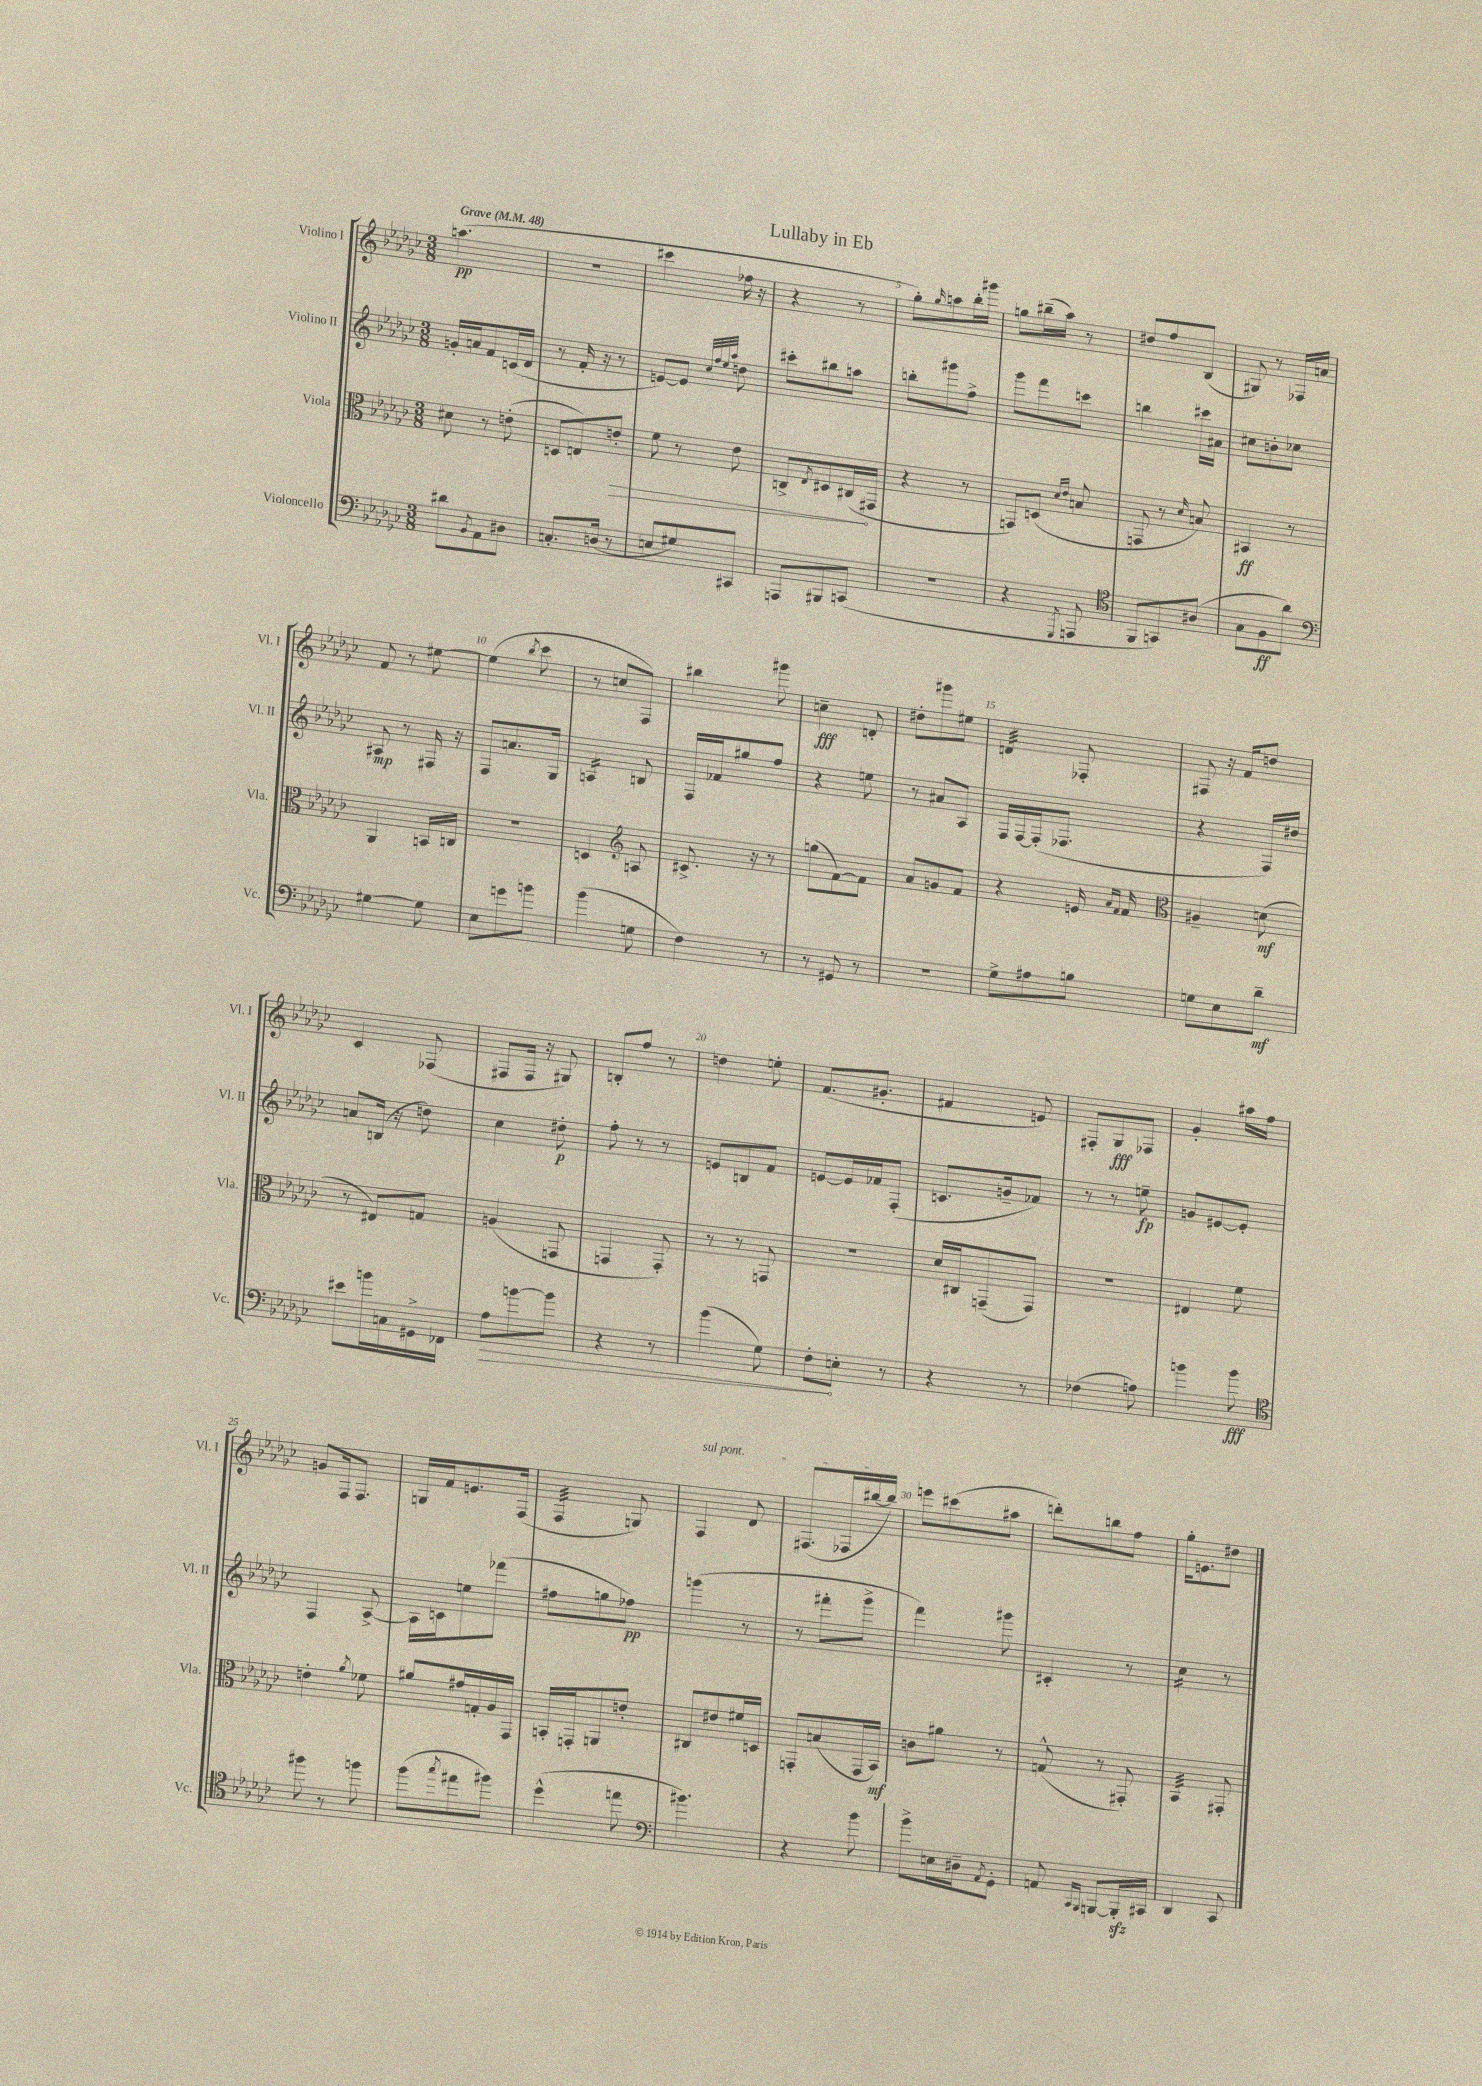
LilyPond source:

\header { title = "Lullaby in Eb" }
<<
\new StaffGroup <<
\new Staff = "s0" \with { instrumentName = "Violino I" shortInstrumentName = "Vl. I" } {
    \clef treble \key ges \major \numericTimeSignature \time 3/8 \tempo "Grave" 4 = 48
    a''4.\pp( |
    R4. |
    cis'''4 fes''16 r16 |
    r4 r8 |
    ges''8-.) \grace { ges''16 } a''8 bes''16-. gis'''16 |
    g''8 bis''16--( aes''16) r8 |
    dis''8 f''8 bes8( |
    gis8) r8 fes16 a'16 |
    f'8 r8 eis''8~ |
    eis''4( \acciaccatura { bes''8 } ces'''8 |
    r8 c''8 f8) |
    bis''4 gis'''8 |
    c''4--\fff d'8-. |
    dis''8-. gis'''8 eis''8 |
    d'4:32 fes8-. |
    fis8 r16 f'16 d''8 |
    ces'4 fes8( |
    fis8 fis16 r16 gis8) |
    b8-. f''8 r8 |
    d''4 e''8-. |
    f'8.( gis'8.-. |
    fis'4 e'8) |
    fis8-. ges8\fff fes8 |
    ges'4-. ais''16 f''16 |
    g'8 f16 f8. |
    g16 f'16 e'8. f16( |
    f4:32 g8) |
    \once \override TextSpanner.bound-details.left.text = \markup { \italic "sul pont." } f4\startTextSpan des'8 |
    fis8.( fes16 bis''16~ bis''16\stopTextSpan) |
    e'''8 cis'''8( ais''8 |
    d'''8-.) b''8 f''8 |
    ges''16-. e'8. dis''8 \bar "|." |
}
\new Staff = "s1" \with { instrumentName = "Violino II" shortInstrumentName = "Vl. II" } {
    \clef treble \key ges \major \numericTimeSignature \time 3/8
    g'16-. a'16 f'8 c'16( des'16 |
    r8 f'16-. r16 r8 |
    e'8~) e'8 \grace { ces''32 f''32 ees''32 aes''32 } d''8 |
    cis'''8-. bis''8 a''8 |
    b''8-. gis'''8 f''8-> |
    ges'''8 f'''8 c'''8 |
    b''4 cis'''16 ais'16 |
    cis''8 b'8-. ces''8 |
    ais8\mp r8 fis16 r16 |
    f8 a'8. ges16 |
    a4:16 b8 |
    f16 fes'16 gis''8 f''8 |
    r4 e''8 |
    r8 ais'8 aes8 |
    f16 f16~ f16-.( fes8. |
    r4 f16) dis''16 |
    a'8 b16( r16 d''8) |
    ces''4 dis''8-.\p |
    f''8-. r8 r8 |
    e'8 b8 f'8 |
    e'8~ e'16 fes'16 f8-.( |
    c'8. g'16-- fes'8) |
    r8 r8 e''8--\fp |
    g'8 eis'8~ eis'8-. |
    f4 aes8~-> |
    aes16 c'16 e''8 fes'''8( |
    fis''8 g''8 fes''8\pp) |
    g'''4( r8 |
    r8 fis'''8-. ges'''8-> |
    f'''4) gis'''8 |
    cis'4-. r8 |
    ces''4:16 r8 \bar "|." |
}
\new Staff = "s2" \with { instrumentName = "Viola" shortInstrumentName = "Vla." } {
    \clef alto \key ges \major \numericTimeSignature \time 3/8
    dis'8 r8 e'8-.( |
    d8 e8) \once \override Hairpin.circled-tip = ##t e'8-.\> |
    f'8 r8 ees'8 |
    c8-> \acciaccatura { ees8 } dis8 cis16\!( gis,16 |
    r4 r8 |
    g,8) d8( \grace { des'16 ees'16 } b8 |
    g,8 r8 \grace { des'16 } b8) |
    bis,4\ff r8 |
    aes,4 b,16 c16 |
    R4. |
    d4 \clef treble a8 |
    cis'8.-> r16 r8 |
    g''8( f'8~) f'8 |
    aes'8 g'8 f'8 |
    r4 e'16 \grace { aes'16 f'16 } f'16 |
    \clef alto ais4-- d'8\mf( |
    r8 eis8) g8 |
    a4( g,8 |
    g,4 g,8-.) |
    r8 r8 g,8 |
    R4. |
    des'16 cis16 g,8--( g,8) |
    R4. |
    eis4 f'8 |
    e'4-. \acciaccatura { aes'8 } fes'8 |
    ais'8 gis'16 g16-. aes16 ges,16 |
    b,16-. g,16-. a,8 e'8-. |
    cis8 eis'8 fis'16 d16 |
    g,8-. b8( g,16 bes,16\mf) |
    c'8 ais'8 r8 |
    g8-^( r8 gis,8-.) |
    bes,4:32 gis,8-. \bar "|." |
}
\new Staff = "s3" \with { instrumentName = "Violoncello" shortInstrumentName = "Vc." } {
    \clef bass \key ges \major \numericTimeSignature \time 3/8
    dis'8 \acciaccatura { bes,8 } aes,8 dis8 |
    c8.-. d16( r8 |
    e8 gis8) cis,8 |
    a,,8 bis,,8 c,8( |
    R4. |
    r4 \acciaccatura { ges,,8 } a,,8 |
    \clef tenor f,8 g,8) ais8( |
    ges8 f8\ff aes'8) |
    \clef bass gis4~ gis8 |
    ees8 g'8 b'8 |
    bes'4( g8 |
    f4) r8 |
    r8 gis,8 r8 |
    R4. |
    ges8-> ais8 b8 |
    g8 ees8 des'8--\mf |
    eis'8 b'16 c16 gis,16-> fes,16 |
    \once \override Hairpin.circled-tip = ##t aes8\> b'8~ b'8 |
    r4 r8 |
    bes'4( ges8) |
    f8-.\! e8-. r8 |
    r4 r8 |
    fes4( a8) |
    b'4 b'8\fff |
    \clef tenor fis''8 r8 f''8 |
    f''8( \acciaccatura { ges''8 } eis''8 fis''8) |
    des''4-^( e''8 |
    \clef bass bis'4.) |
    r4 bes'8 |
    bes'8-> e16 dis16-- \acciaccatura { aes,8 } ges,8-. |
    a,8 \grace { ces,16 bes,,16 } b,,8~ b,,16-.\sfz cis,16 |
    des,4 ces,8 \bar "|." |
}
>>
>>
\layout { \context { \Score \override BarNumber.break-visibility = ##(#f #t #t) barNumberVisibility = #(every-nth-bar-number-visible 5) } }
